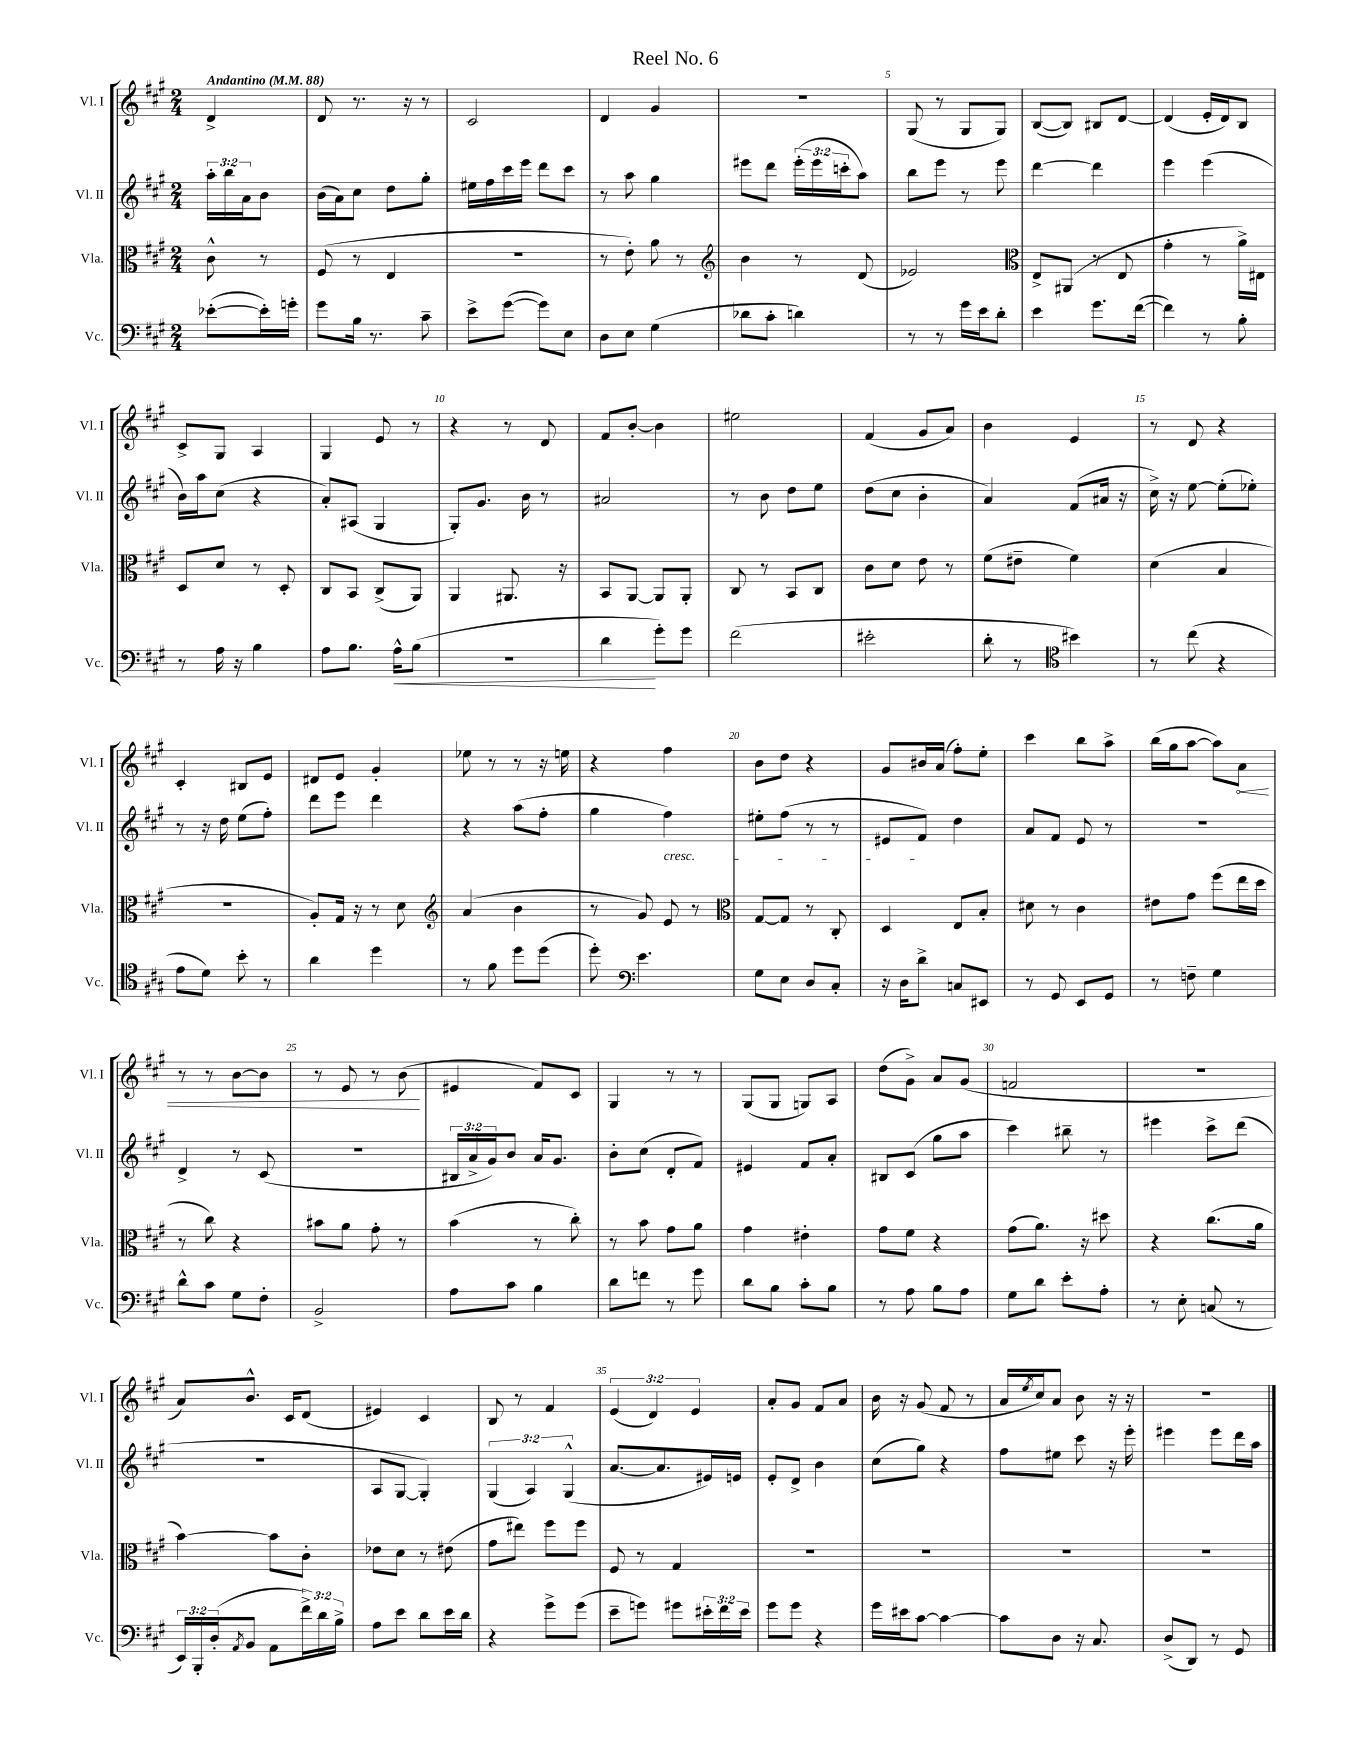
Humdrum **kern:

**kern	**dynam	**kern	**kern	**kern	**dynam
*part4	*part4	*part3	*part2	*part1	*part1
*staff4	*staff4	*staff3	*staff2	*staff1	*staff1
*I"Vc.	*	*I"Vla.	*I"Vl. II	*I"Vl. I	*
*I'Vc.	*	*I'Vla.	*I'Vl. II	*I'Vl. I	*
*clefF4	*	*clefC3	*clefG2	*clefG2	*
*k[f#c#g#]	*	*k[f#c#g#]	*k[f#c#g#]	*k[f#c#g#]	*
*M2/4	*	*M2/4	*M2/4	*M2/4	*
*MM88	*	*MM88	*MM88	*MM88	*
=	=	=	=	=	=
!	!	!	!	!LO:TX:a:B:t=Andantino	!
([8e-X'\L	.	8c#^^\	24aa'\LL	4d^/	.
.	.	.	24bb\	.	.
.	.	.	24a\J	.	.
16e-'\L])	.	8r	8b\J	.	.
16gn'\JJ	.	.	.	.	.
=1	=1	=1	=1	=1	=1
8g#\L	.	(8F#/	(16b\LL	8d/	.
.	.	.	16a\J)	.	.
16B\Jk	.	8r	8cc#\J	8.r	.
8.r	.	.	.	.	.
.	.	4E/	8dd\L	.	.
.	.	.	.	16r	.
8c#~\	.	.	8gg#'\J	8r	.
=2	=2	=2	=2	=2	=2
8e^\L	.	2r	16ee#X\LL	2c#/	.
.	.	.	16ff#\	.	.
([8g#\J	.	.	16ccc#\	.	.
.	.	.	16eee\JJ	.	.
8g#\L])	.	.	8ddd\L	.	.
8E\J	.	.	8ccc#\J	.	.
=3	=3	=3	=3	=3	=3
8D\L	.	8r	8r	4d/	.
8E\J	.	8e'\)	8aa\	.	.
(4G#\	.	8a\	4gg#\	4g#/	.
.	.	8r	.	.	.
=4	=4	=4	=4	=4	=4
*	*	*clefG2	*	*	*
8d-X\L	.	4b\	8eee#X\L	2r	.
8c#'\J	.	.	8ddd\J	.	.
4dn\)	.	8r	(24eee#'\LL	.	.
.	.	.	24eee#\	.	.
.	.	.	24cccn'\J	.	.
.	.	(8d/	8aa\J)	.	.
=5	=5	=5	=5	=5	=5
8r	.	2e-X/)	8bb\L	(8G#/	.
8r	.	.	8eee\J	8r	.
16g#\LL	.	.	8r	8G#/L	.
16e\J	.	.	.	.	.
8d'\J	.	.	8eee\	8G#/J)	.
=6	=6	=6	=6	=6	=6
*	*	*clefC3	*	*	*
4e\	.	8E^/L	[4ddd\	([8B/L	.
.	.	(8AA#X/J	.	8B/J])	.
8.g#\L	.	8r	4ddd\]	8B#X/L	.
.	.	8E/	.	[8d/J	.
([16f#\Jk	.	.	.	.	.
=7	=7	=7	=7	=7	=7
4f#\])	.	4g#'\	4eee\	(4d/]	.
8r	.	8r	(4eee\	16e'/LL	.
.	.	.	.	16d/J)	.
8B'\	.	16a^\LL)	.	8B/J	.
.	.	16E#X\JJ	.	.	.
!!LO:LB:g=z
=8	=8	=8	=8	=8	=8
8r	.	8D/L	16b\LL)	8c#^/L	.
.	.	.	16aa\J	.	.
16A\	.	8d/J	(8cc#\J	8G#/J	.
16r	.	.	.	.	.
4B\	.	8r	4r	4A/	.
.	.	8D'/	.	.	.
=9	=9	=9	=9	=9	=9
8A\L	.	8C#/L	8a'/L)	4G#/	.
8.B\J	.	8BB/J	(8A#X/J	.	.
.	.	(8C#^/L	4G#/	8e/	.
!	!LO:HP:b	!	!	!	!
16A^^\KL	<	.	.	.	.
(8B\J	.	8AA/J)	.	8r	.
=10	=10	=10	=10	=10	=10
2r	.	4AA/	8G#'/L)	4r	.
.	.	.	8.g#/J	.	.
.	.	8.AA#X/	.	8r	.
.	.	.	16b\	.	.
.	.	.	8r	8d/	.
.	.	16r	.	.	.
=11	=11	=11	=11	=11	=11
4d\	.	8BB/L	2a#X/	8f#/L	.
.	.	[8AA/J	.	[8b'/J	.
8g#'\L)	[	8AA/L]	.	4b\]	.
8g#\J	.	8AA'/J	.	.	.
=12	=12	=12	=12	=12	=12
(2f#\	.	8C#/	8r	2ee#X\	.
.	.	8r	8b\	.	.
.	.	8BB/L	8dd\L	.	.
.	.	8C#/J	8ee\J	.	.
=13	=13	=13	=13	=13	=13
2e#X'\	.	8c#\L	(8dd\L	(4f#/	.
.	.	8d\J	8cc#\J	.	.
.	.	8e\	4b'\	8g#/L	.
.	.	8r	.	8a/J)	.
=14	=14	=14	=14	=14	=14
8d'\	.	(8f#\L	4a/)	4b\	.
8r	.	8e#X~\J	.	.	.
*clefC4	*	*	*	*	*
4b#X\)	.	4f#\)	(8f#/L	4e/	.
.	.	.	16a#X/Jk	.	.
.	.	.	16r	.	.
=15	=15	=15	=15	=15	=15
8r	.	(4d\	16cc#^\)	8r	.
.	.	.	16r	.	.
(8cc#\	.	.	[8ee\	8d/	.
4r	.	4B/	(8ee'\L]	4r	.
.	.	.	8ee-X'\J)	.	.
!!LO:LB:g=z
=16	=16	=16	=16	=16	=16
8e\L	.	2r	8r	4c#'/	.
8d\J)	.	.	16r	.	.
.	.	.	16dd\	.	.
8b'\	.	.	(8ee\L	8B#X/L	.
8r	.	.	8ff#'\J)	8e/J	.
=17	=17	=17	=17	=17	=17
4a\	.	8A'/L)	8ddd\L	8d#X/L	.
.	.	16G#/Jk	8eee\J	8e/J	.
.	.	16r	.	.	.
4dd\	.	8r	4ddd\	4g#'/	.
.	.	8d\	.	.	.
=18	=18	=18	=18	=18	=18
*	*	*clefG2	*	*	*
8r	.	(4a/	4r	8ee-X\	.
8f#\	.	.	.	8r	.
8dd\L	.	4b\	(8aa\L	8r	.
(8dd\J	.	.	8ff#'\J	16r	.
.	.	.	.	16een\	.
=19	=19	=19	=19	=19	=19
8dd'\)	.	8r	4gg#\	4r	.
*clefF4	*	*	*	*	*
4.e\	.	8g#/)	.	.	.
!	!	!	!LO:TX:b:i:t=cresc.	!	!
.	.	8e/	4ff#\)	4ff#\	.
.	.	8r	.	.	.
=20	=20	=20	=20	=20	=20
*	*	*clefC3	*	*	*
8G#\L	.	[8G#/L	8ee#X'\L	8b\L	.
8E\J	.	8G#/J]	(8ff#\J	8dd\J	.
8D/L	.	8r	8r	4r	.
8C#'/J	.	8C#'/	8r	.	.
=21	=21	=21	=21	=21	=21
16r	.	4D/	8e#X/L	8g#/L	.
16D\KL	.	.	.	.	.
8d^\J	.	.	8f#/J)	16b#X/L	.
.	.	.	.	(16a/JJ	.
8Cn/L	.	8E/L	4dd\	8ff#'\L)	.
8EE#X/J	.	8B'/J	.	8ee'\J	.
=22	=22	=22	=22	=22	=22
8r	.	8d#X\	8a/L	4ccc#\	.
8GG#/	.	8r	8f#/J	.	.
8EE/L	.	4c#\	8e/	8bb\L	.
8GG#/J	.	.	8r	8aa^\J	.
=23	=23	=23	=23	=23	=23
8r	.	8e#X\L	2r	(16bb\LL	.
.	.	.	.	16gg#\J	.
8Fn~\	.	8g#\J	.	[8aa\J	.
4G#\	.	(8ff#\L	.	8aa\L])	.
!	!	!	!	!	!LO:HP:b
.	.	16ee\L	.	8a\J	<
.	.	16dd\JJ	.	.	.
!!LO:LB:g=z
=24	=24	=24	=24	=24	=24
8d^^\L	.	8r	4d^/	8r	.
8c#\J	.	8cc#\)	.	8r	.
8G#\L	.	4r	8r	[8b\L	.
8F#'\J	.	.	(8c#/	8b\J]	.
=25	=25	=25	=25	=25	=25
2BB^/	.	8b#X\L	2r	8r	.
.	.	8a\J	.	8e/	.
.	.	8g#'\	.	8r	.
.	.	8r	.	(8b\	.
.	.	.	.	.	[
=26	=26	=26	=26	=26	=26
8A\L	.	(4b\	24B#X/LL	4e#X/	.
.	.	.	24a^/	.	.
.	.	.	24g#/J)	.	.
8c#\J	.	.	8b/J	.	.
4B\	.	8r	16a/KL	8f#/L)	.
.	.	.	8.g#/J	.	.
.	.	8cc#'\)	.	8c#/J	.
=27	=27	=27	=27	=27	=27
8d\L	.	8r	8b'\L	4G#/	.
8fn\J	.	8b\	(8cc#\J	.	.
8r	.	8g#\L	8d'/L	8r	.
8g#\	.	8a\J	8f#/J)	8r	.
=28	=28	=28	=28	=28	=28
8d\L	.	4g#\	4e#X/	(8G#/L	.
8B\J	.	.	.	8G#/J	.
8c#'\L	.	4e#X'\	8f#/L	8Gn/L)	.
8B\J	.	.	8a'/J	8A/J	.
=29	=29	=29	=29	=29	=29
8r	.	8g#\L	8B#X/L	(8dd\L	.
8A\	.	8f#\J	(8c#/J	8g#^\J)	.
8B\L	.	4r	8gg#\L	8a/L	.
8A\J	.	.	8aa\J	(8g#/J	.
=30	=30	=30	=30	=30	=30
8G#\L	.	(8g#\L	4ccc#\)	2fn/	.
8d\J	.	8.a\J)	.	.	.
8e'\L	.	.	8bb#X~\	.	.
.	.	16r	.	.	.
8A'\J	.	8dd#X\	8r	.	.
=31	=31	=31	=31	=31	=31
8r	.	4r	4eee#X\	2r	.
8E'\	.	.	.	.	.
(8Cn/	.	(8.cc#\L	8ccc#^\L	.	.
8r	.	.	(8ddd\J	.	.
.	.	16a\Jk	.	.	.
!!LO:LB:g=z
=32	=32	=32	=32	=32	=32
24EE/LL)	.	[4b\)	2r	8a/L)	.
24BBB'/	.	.	.	.	.
(24D'/J	.	.	.	.	.
8qAA/	.	.	.	.	.
8BB/J	.	.	.	8.b^^/J	.
8AA\L	.	8b\L]	.	.	.
.	.	.	.	16c#/KL	.
24f#^\L)	.	8c#'\J	.	(8d/J	.
24d\	.	.	.	.	.
24B^\JJ	.	.	.	.	.
=33	=33	=33	=33	=33	=33
8A\L	.	8e-X\L	8A/L	4e#X/)	.
8e\J	.	8d\J	[8G#/J	.	.
8d\L	.	8r	4G#'/])	4c#/	.
16e\L	.	(8e#X\	.	.	.
16d\JJ	.	.	.	.	.
=34	=34	=34	=34	=34	=34
4r	.	8g#\L	(6G#/	8B/	.
.	.	8ee#X\J)	.	8r	.
.	.	.	6A/)	.	.
8g#^\L	.	8ff#\L	.	4f#/	.
.	.	.	(6G#^^/	.	.
(8g#\J	.	8ff#\J	.	.	.
=35	=35	=35	=35	=35	=35
8e~\L	.	8F#/	[8.a/L	(6e/	.
8gn\J)	.	8r	.	.	.
.	.	.	.	6d/)	.
.	.	.	8.a/]	.	.
8g#X\L	.	4G#/	.	.	.
.	.	.	.	6e/	.
24e#X'\L	.	.	16e#X/L)	.	.
24f#\	.	.	.	.	.
.	.	.	16en/JJ	.	.
24e#\JJ	.	.	.	.	.
=36	=36	=36	=36	=36	=36
8g#\L	.	2r	8e'/L	8a'/L	.
8g#\J	.	.	8d^/J	8g#/J	.
4r	.	.	4b\	8f#/L	.
.	.	.	.	8a/J	.
=37	=37	=37	=37	=37	=37
16g#\LL	.	2r	(8cc#\L	16b\	.
16e#X\J	.	.	.	16r	.
[8c#\J	.	.	8gg#\J)	(8g#/	.
4c#\_	.	.	4r	8f#/	.
.	.	.	.	8r	.
=38	=38	=38	=38	=38	=38
8c#\L]	.	2r	8ff#\L	16a/LL	.
.	.	.	.	8qee/	.
.	.	.	.	16cc#/J)	.
8D\J	.	.	8ee#X\J	8a/J	.
16r	.	.	8ccc#\	8b\	.
8.C#/	.	.	.	.	.
.	.	.	16r	16r	.
.	.	.	16eee'\	16r	.
=39	=39	=39	=39	=39	=39
(8D^/L	.	2r	4eee#X\	2r	.
8DD/J)	.	.	.	.	.
8r	.	.	8eee#\L	.	.
8GG#/	.	.	16ddd\L	.	.
.	.	.	16aa\JJ	.	.
==	==	==	==	==	==
*-	*-	*-	*-	*-	*-
